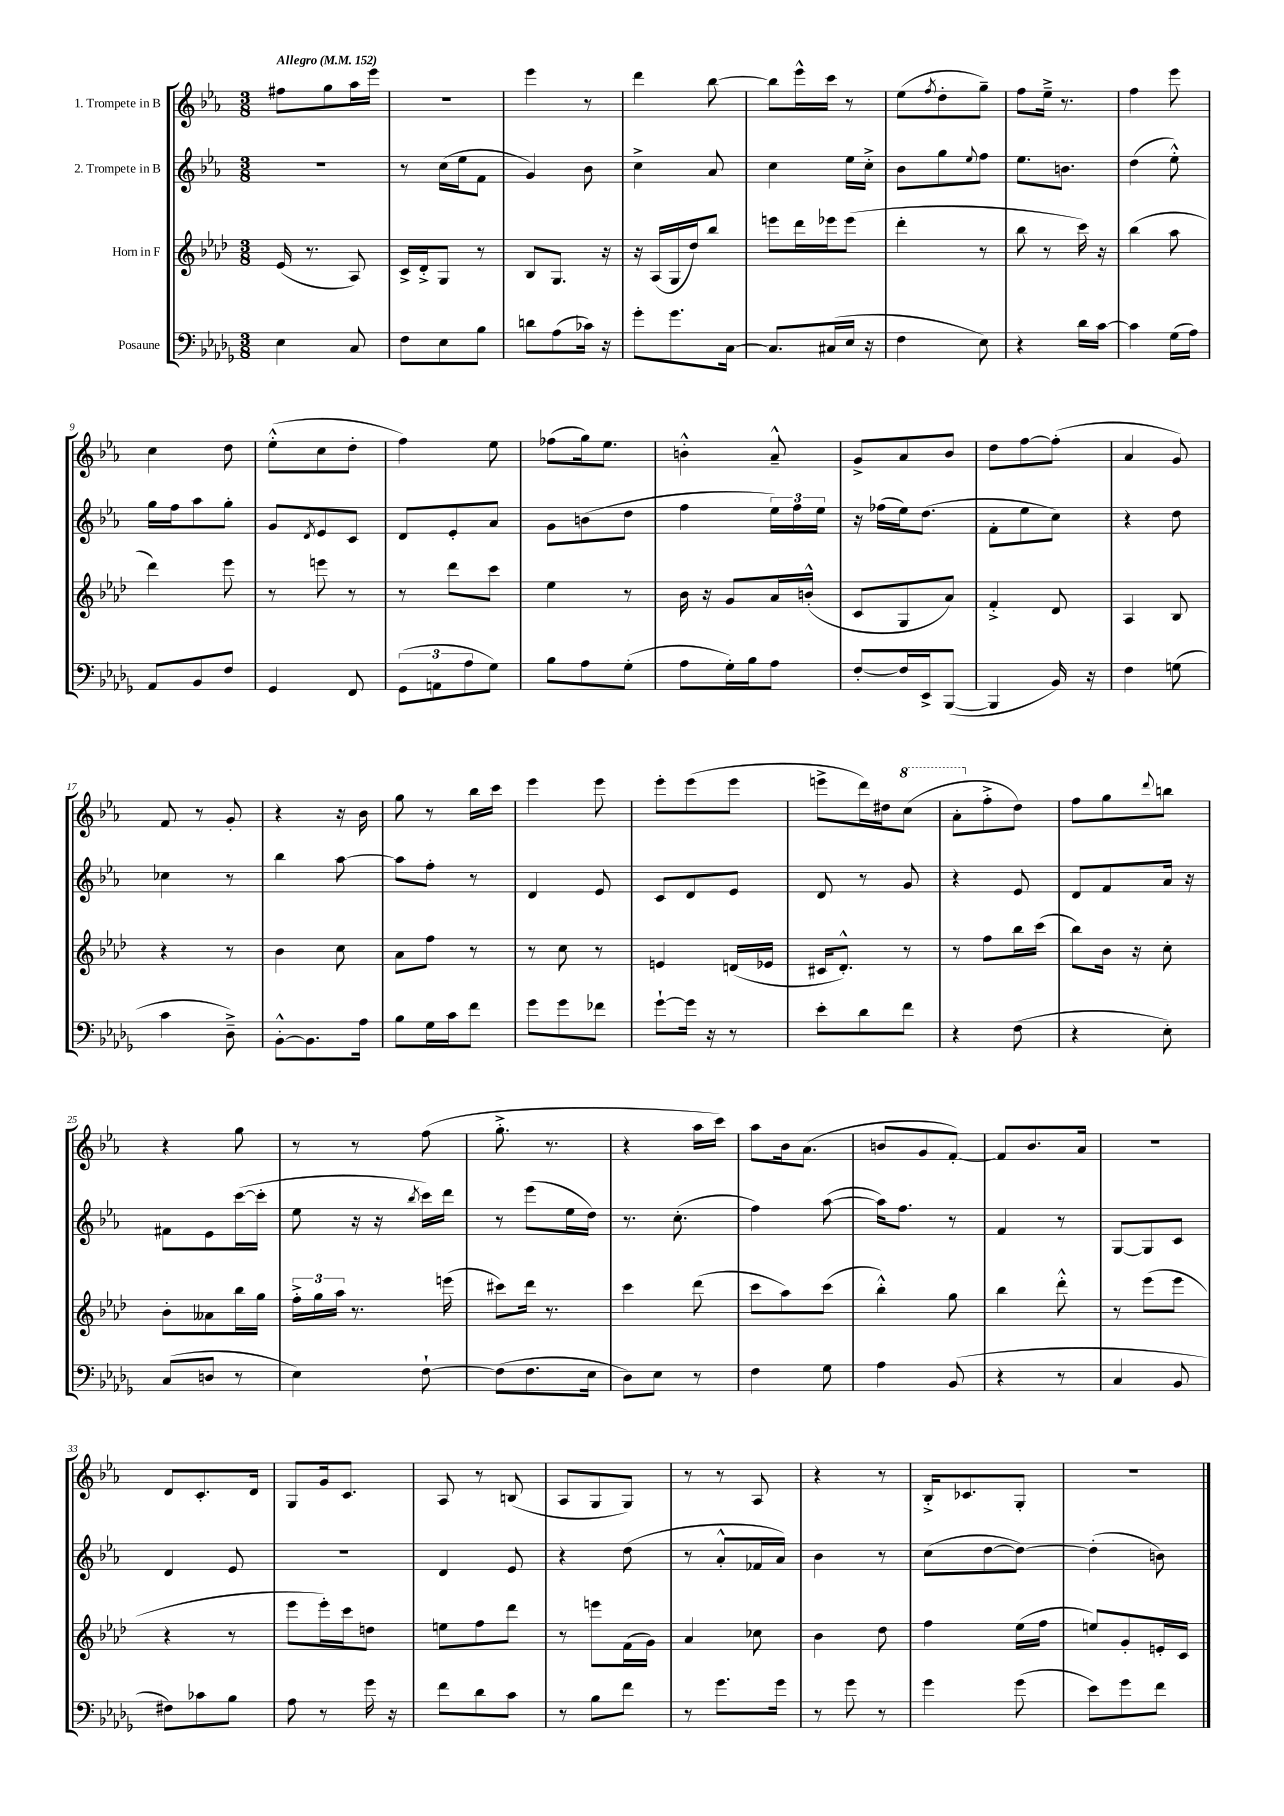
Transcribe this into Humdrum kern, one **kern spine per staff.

**kern	**kern	**kern	**kern
*staff4	*staff3	*staff2	*staff1
*clefF4	*clefG2	*clefG2	*clefG2
*k[b-e-a-d-g-]	*k[b-e-a-d-]	*k[b-e-a-]	*k[b-e-a-]
*M3/8	*M3/8	*M3/8	*M3/8
*MM152	*MM152	*MM152	*MM152
4E-	(16e-	4.r	8ff#
.	8.r	.	.
.	.	.	8gg
8C	8A-)	.	16aa-
.	.	.	16eee-
=	=	=	=
8F	16c^	8r	4.r
.	16d-'^	.	.
8E-	8G	(16cc	.
.	.	16ee-	.
8B-	8r	8f	.
=	=	=	=
8d	8B-	4g)	4eee-
(8A-	8.G	.	.
16c-)	.	8b-	8r
16r	16r	.	.
=	=	=	=
8g-'	16r	4cc^	4ddd
.	(16A-	.	.
8.g-	16G	.	.
.	16dd-)	.	.
.	8bb-	8a-	[8bb-
[16C	.	.	.
=	=	=	=
8.C]	8eee	4cc	8bb-]
.	16ddd-	.	16eee-^^
(16C#	16eee-	.	16ccc
16E-	(8eee-	16ee-	8r
16r	.	16cc'^	.
=	=	=	=
4F	4ddd-'	8b-	(8ee-
.	.	.	8qff
.	.	8gg	8dd'
.	.	8qqee-	.
8E-)	8r	8ff	8gg~)
=	=	=	=
4r	8bb-	8.ee-	8ff
.	8r	.	16ee-~^
.	.	8.b	8.r
16d-	16ccc)	.	.
[16c	16r	.	.
=	=	=	=
4c]	(4bb-	(4dd	4ff
(16G-	8aa-	8ee-'^^)	8eee-
16A-)	.	.	.
=	=	=	=
8AA-	4ddd-)	16gg	4cc
.	.	16ff	.
8BB-	.	8aa-	.
8F	8eee-	8gg'	8dd
=	=	=	=
4GG-	8r	8g	(8ee-'^^
.	.	8qd	.
.	8eee	8e-	8cc
8FF	8r	8c	8dd'
=	=	=	=
(12GG-	8r	8d	4ff)
12AA	.	.	.
.	8ddd-	8e-'	.
12A-	.	.	.
8G-)	8ccc	8a-	8ee-
=	=	=	=
8B-	4ee-	8g	(8ff-
8A-	.	(8b	16gg)
.	.	.	8.ee-
(8G-'	8r	8dd	.
=	=	=	=
8A-	16b-	4ff	4b'^^
.	16r	.	.
16G-')	8g	.	.
16B-	.	.	.
8A-	16a-	24ee-)	8a-~^^
.	.	24ff	.
.	(16b'^^	.	.
.	.	24ee-	.
=	=	=	=
[8F'	8c	16r	8g^
.	.	(16ff-	.
16F]	8G	16ee-)	8a-
16EE-^	.	(8.dd	.
([8BBB-	8a-)	.	8b-
=	=	=	=
4BBB-]	4f'^	8f'	8dd
.	.	8ee-	[8ff
16BB-)	8d-	8cc)	(8ff']
16r	.	.	.
=	=	=	=
4F	4A-	4r	4a-
(8G	8B-	8dd	8g)
=	=	=	=
4c	4r	4cc-	8f
.	.	.	8r
8D-~^)	8r	8r	8g'
=	=	=	=
[8BB-'^^	4b-	4bb-	4r
8.BB-]	.	.	.
.	8cc	[8aa-	16r
16A-	.	.	16b-
=	=	=	=
8B-	8a-	8aa-]	8gg
16G-	8ff	8ff'	8r
16c	.	.	.
8f	8r	8r	16bb-
.	.	.	16ccc
=	=	=	=
8g-	8r	4d	4eee-
8g-	8cc	.	.
8f-	8r	8e-	8eee-
=	=	=	=
[8g-`	4e	8c	8eee-'
16g-]	.	8d	(8eee-
16r	.	.	.
8r	(16d	8e-	8eee-
.	16e-	.	.
=	=	=	=
8e-'	16c#	8d	8eee^
.	8.d-'^^)	.	.
8d-	.	8r	16ddd)
.	.	.	16dd#
8f	8r	8g	(8ccc
=	=	=	=
4r	8r	4r	8aa-'
.	8ff	.	8ff'^
(8F	16bb-	8e-	8dd)
.	(16ccc	.	.
=	=	=	=
4r	8bb-)	8d	8ff
.	16b-	8f	8gg
.	16r	.	.
.	.	.	8qqddd
8E-')	8cc'	16a-	8bb
.	.	16r	.
=	=	=	=
(8C	8b-'	8f#	4r
8D	8a--	8e-	.
8r	16bb-	([16ccc	8gg
.	16gg	16ccc']	.
=	=	=	=
4E-)	24ff'^	8ee-	8r
.	24gg	.	.
.	24aa-	.	.
.	8.r	16r	8r
.	.	16r	.
.	.	8qbb-	.
[8F`	.	16ccc)	(8ff
.	(16eee	16ddd	.
=	=	=	=
(8F]	8ccc#)	8r	8.gg'^
8.F	16ddd-	(8eee-	.
.	8.r	.	8.r
.	.	16ee-	.
16E-	.	16dd)	.
=	=	=	=
8D-)	4ccc	8.r	4r
8E-	.	.	.
.	.	(8.cc'	.
8r	(8ddd-	.	16aa-
.	.	.	16ccc)
=	=	=	=
4F	8ccc	4ff)	8aa-
.	8aa-)	.	16b-
.	.	.	(8.a-
8G-	(8ccc	([8aa-	.
=	=	=	=
4A-	4bb-'^^)	16aa-])	8b
.	.	8.ff	.
.	.	.	8g
(8BB-	8gg	8r	[8f')
=	=	=	=
4r	4bb-	4f	8f]
.	.	.	8.b-
8r	8ddd-'^^	8r	.
.	.	.	16a-
=	=	=	=
4C	8r	[8G	4.r
.	(8eee-	8G]	.
8BB-	8eee-	8c	.
=	=	=	=
8F#)	4r	4d	8d
8c-	.	.	8.c'
8B-	8r	8e-	.
.	.	.	16d
=	=	=	=
8A-	8eee-	4.r	8G
8r	16eee-')	.	16g
.	16ccc	.	8.c
16g-	8dd	.	.
16r	.	.	.
=	=	=	=
8f	8ee	4d	8A-
8d-	8ff	.	8r
8c	8ddd-	8e-	(8B
=	=	=	=
8r	8r	4r	8A-
8B-	8eee	.	8G
8f	(16f	(8dd	8G)
.	16g)	.	.
=	=	=	=
8r	4a-	8r	8r
8.g-	.	8a-'^^	8r
.	8cc-	16f-	8A-
16g-	.	16a-)	.
=	=	=	=
8r	4b-	4b-	4r
8g-	.	.	.
8r	8dd-	8r	8r
=	=	=	=
4g-	4ff	(8cc	16B-'^
.	.	.	8.c-
.	.	[8dd	.
(8g-	(16ee-	8dd_)	8G'
.	16ff	.	.
=	=	=	=
8e-)	8ee)	(4dd']	4.r
8g-	8g'	.	.
8f	16e'	8b)	.
.	16c	.	.
==	==	==	==
*-	*-	*-	*-
